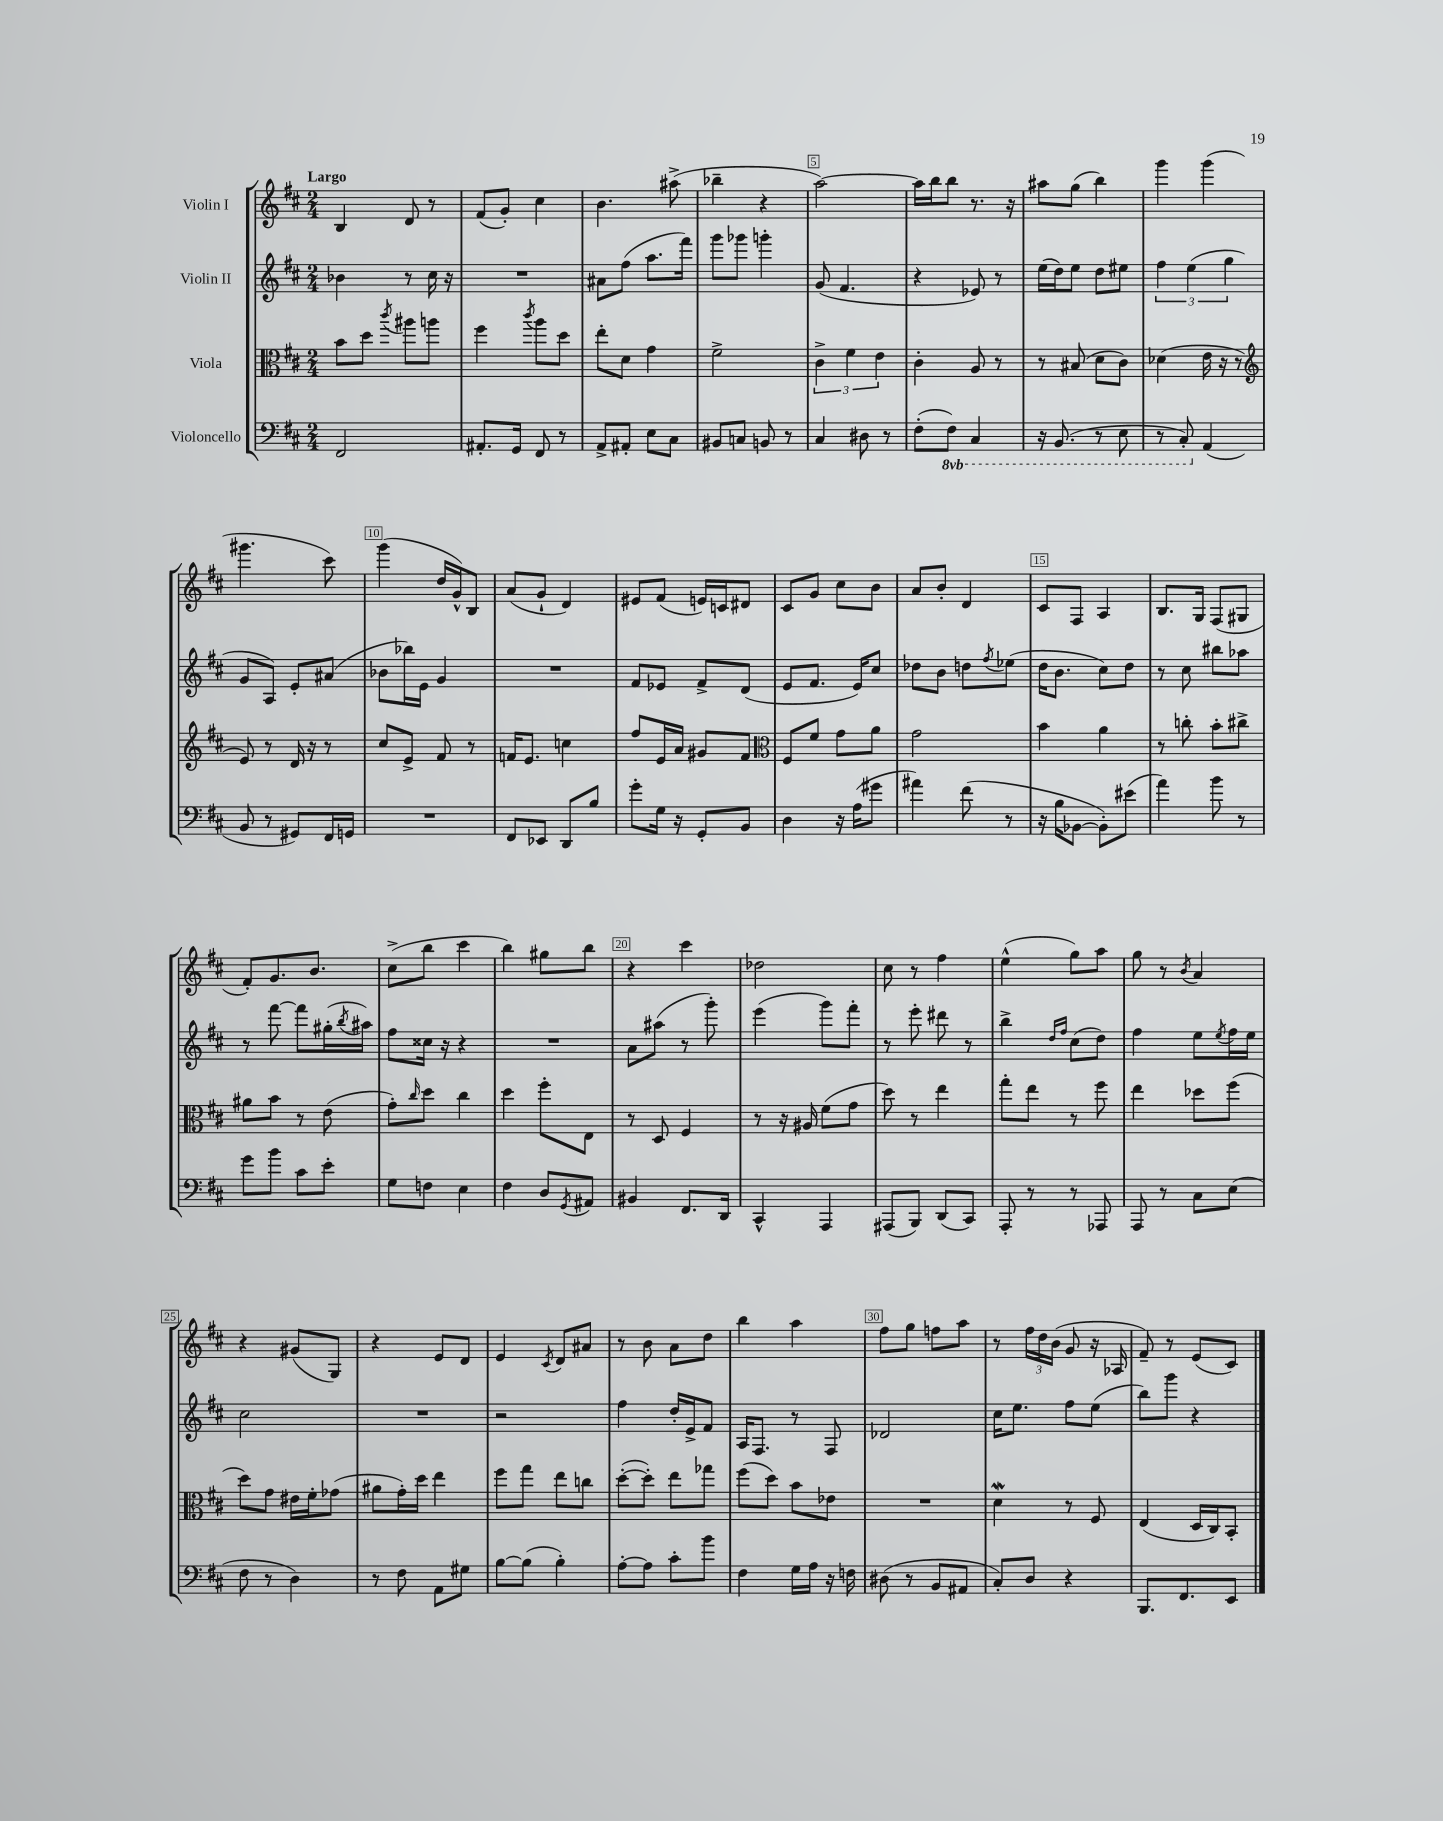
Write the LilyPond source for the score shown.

<<
\new StaffGroup <<
\new Staff = "s0" \with { instrumentName = "Violin I" } {
    \clef treble \key d \major \numericTimeSignature \time 2/4 \tempo "Largo"
    b4 d'8 r8 |
    fis'8( g'8-.) cis''4 |
    b'4. ais''8->( |
    bes''4-- r4 |
    a''2~) |
    a''16 b''16 b''8 r8. r16 |
    ais''8 g''8( b''4) |
    g'''4 g'''4( |
    gis'''4. cis'''8) |
    g'''4( d''16 g'16-^) b8 |
    a'8( g'8-! d'4) |
    eis'8 fis'8( e'16) c'16 dis'8 |
    cis'8 g'8 cis''8 b'8 |
    a'8 b'8-. d'4 |
    cis'8 fis8 a4 |
    b8. g16 fis8( gis8 |
    fis'8-.) g'8. b'8. |
    cis''8->( b''8 cis'''4 |
    b''4) gis''8 b''8 |
    r4 cis'''4 |
    des''2 |
    cis''8 r8 fis''4 |
    e''4-^( g''8) a''8 |
    g''8 r8 \acciaccatura { b'8 } a'4 |
    r4 gis'8( g8) |
    r4 e'8 d'8 |
    e'4 \acciaccatura { cis'8 } d'8 ais'8 |
    r8 b'8 a'8 d''8 |
    b''4 a''4 |
    fis''8 g''8 f''8 a''8 |
    r8 \tuplet 3/2 { fis''16 d''16 b'16( } g'8 r16 aes16 |
    fis'8--) r8 e'8( cis'8) \bar "|." |
}
\new Staff = "s1" \with { instrumentName = "Violin II" } {
    \clef treble \key d \major \numericTimeSignature \time 2/4
    bes'4 r8 cis''16 r16 |
    R2 |
    ais'8 fis''8( a''8. fis'''16) |
    g'''8 ges'''8 g'''4-. |
    g'8( fis'4. |
    r4 ees'8) r8 |
    e''16( d''16) e''8 d''8 eis''8 |
    \tuplet 3/2 { fis''4 e''4( g''4 } |
    g'8 a8) e'8-. ais'8( |
    bes'8 bes''16) e'16 g'4 |
    R2 |
    fis'8 ees'8 fis'8-> d'8( |
    e'8 fis'8. e'16) cis''8 |
    des''8 b'8 d''8 \acciaccatura { fis''8 } ees''8( |
    d''16 b'8. cis''8) d''8 |
    r8 cis''8 bis''8 aes''8 |
    r8 fis'''8~ fis'''8 gis''16-.( \acciaccatura { b''8 } ais''16) |
    fis''8 cisis''16 r16 r4 |
    R2 |
    a'8 ais''8( r8 g'''8-.) |
    e'''4( g'''8) fis'''8-. |
    r8 e'''8-. dis'''8 r8 |
    b''4-> \grace { d''16 fis''16 } cis''8( d''8) |
    fis''4 e''8 \acciaccatura { e''8 } fis''16 e''16 |
    cis''2 |
    R2 |
    r2 |
    fis''4 d''16-. e'16-> fis'8 |
    a16 fis8. r8 fis8 |
    des'2 |
    cis''16 e''8. fis''8 e''8( |
    b''8) g'''8 r4 \bar "|." |
}
\new Staff = "s2" \with { instrumentName = "Viola" } {
    \clef alto \key d \major \numericTimeSignature \time 2/4
    b'8 d''8 \acciaccatura { cis'''8 } ais''8 a''8 |
    fis''4 \acciaccatura { cis'''8 } a''8 d''8 |
    e''8-. d'8 g'4 |
    fis'2-> |
    \tuplet 3/2 { cis'4-> fis'4 e'4 } |
    cis'4-. a8 r8 |
    r8 bis8( d'8 cis'8) |
    des'4( e'16 r16 r8 |
    \clef treble e'8) r8 d'16 r16 r8 |
    cis''8 e'8-> fis'8 r8 |
    f'16 e'8. c''4 |
    fis''8 e'16 a'16 gis'8 fis'8 |
    \clef alto fis8 fis'8 g'8 a'8 |
    g'2 |
    b'4 a'4 |
    r8 c''8-. b'8-. cis''8-> |
    ais'8 b'8 r8 e'8( |
    g'8-.) \grace { cis''16 } d''8 cis''4 |
    d''4 fis''8-. e8 |
    r8 d8 fis4 |
    r8 r16 ais16 fis'8( g'8 |
    d''8) r8 e''4 |
    g''8-. e''8 r8 fis''8 |
    e''4 des''8 fis''8( |
    d''8) g'8 eis'16 fis'16-. ges'8( |
    ais'8 g'16-.) d''16 e''4 |
    fis''8 g''8 e''8 c''8 |
    d''8~-.( d''8-.) e''8 ges''8 |
    fis''8( d''8) b'8 ees'8 |
    R2 |
    d'4\mordent r8 fis8 |
    e4( d16 cis16) b,8-. \bar "|." |
}
\new Staff = "s3" \with { instrumentName = "Violoncello" } {
    \clef bass \key d \major \numericTimeSignature \time 2/4 \set Staff.ottavationMarkups = #ottavation-simple-ordinals
    fis,2 |
    ais,8.-. g,16 fis,8 r8 |
    a,8-> ais,8-. e8 cis8 |
    bis,8 c8 b,8 r8 |
    cis4 dis8 r8 |
    fis8-.( \ottava #-1 fis,8) cis,4 |
    r16 b,,8.( r8 e,8 |
    r8 cis,8-.) \ottava #0 a,4( |
    b,8 r8 gis,8) fis,16 g,16 |
    R2 |
    fis,8 ees,8 d,8 b8 |
    g'8-. g16 r16 g,8-. b,8 |
    d4 r16 a16( gis'8 |
    ais'4) fis'8( r8 |
    r16 b16 bes,8~ bes,8-.) eis'8( |
    a'4) b'8 r8 |
    g'8 b'8 cis'8 e'8-. |
    g8 f8 e4 |
    fis4 d8 \acciaccatura { g,8 } ais,8 |
    bis,4 fis,8. d,16 |
    cis,4-^ a,,4 |
    ais,,8( b,,8) d,8( cis,8) |
    a,,8-. r8 r8 aes,,8 |
    a,,8 r8 cis8 e8( |
    fis8 r8 d4) |
    r8 fis8 a,8 gis8 |
    b8~ b8( b4-.) |
    a8~-. a8 cis'8-. b'8 |
    fis4 g16 a16 r16 f16 |
    dis8( r8 b,8 ais,8 |
    cis8-.) d8 r4 |
    b,,8. fis,8. e,8 \bar "|." |
}
>>
>>
\layout { \context { \Score \override BarNumber.break-visibility = ##(#f #t #t) barNumberVisibility = #(every-nth-bar-number-visible 5) \override BarNumber.stencil = #(make-stencil-boxer 0.1 0.3 ly:text-interface::print) } }
